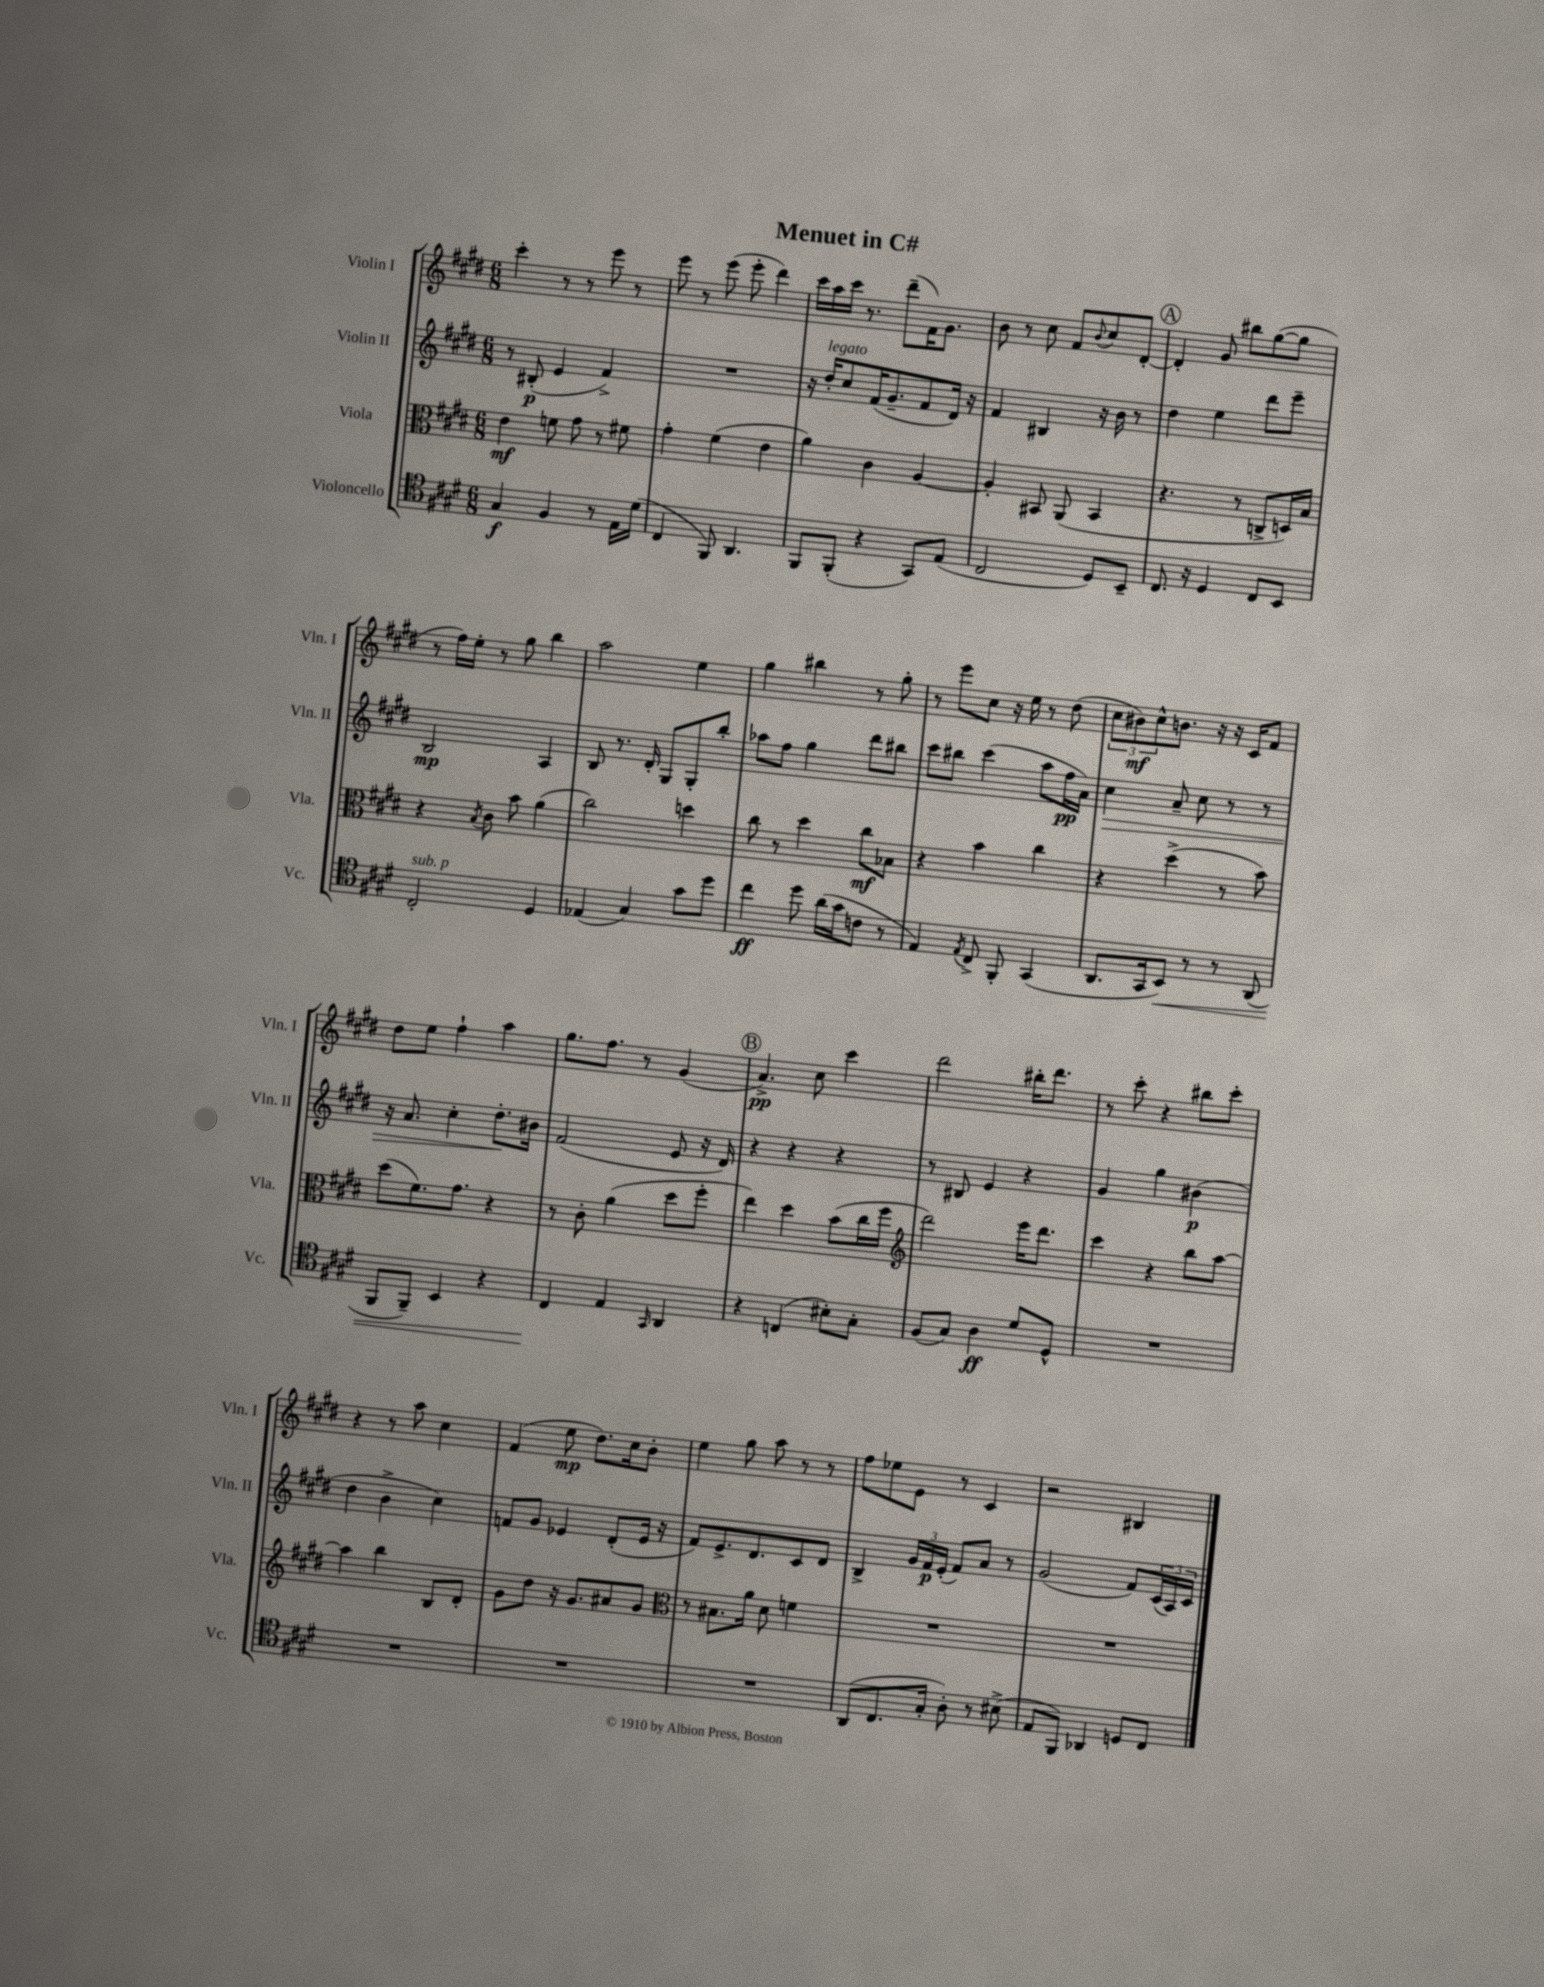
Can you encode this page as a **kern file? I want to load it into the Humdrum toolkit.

**kern	**kern	**kern	**kern
*staff4	*staff3	*staff2	*staff1
*clefC4	*clefC3	*clefG2	*clefG2
*k[f#c#g#d#]	*k[f#c#g#d#]	*k[f#c#g#d#]	*k[f#c#g#d#]
*M6/8	*M6/8	*M6/8	*M6/8
4G#	4e	8r	4ccc#'
.	.	(8B#'	.
4F#	8f	4e	8r
.	8g#	.	8r
8r	8r	4f#^)	8eee
16E	8f#	.	8r
(16d#	.	.	.
=	=	=	=
4C#	4g#'	2.r	8eee
.	.	.	8r
8FF#)	(4f#	.	(8eee
4.AA	.	.	8eee'
.	4e	.	4ddd#)
=	=	=	=
8FF#	4a)	16r	16ccc#
.	.	16dd#'	16aa
(8FF#'	.	8cc#	16ccc#
.	.	.	8.r
4r	4c#	(16f#	.
.	.	8.g#~	.
.	.	.	(8ddd#~
8GG#)	[4A	8f#	16f#)
.	.	.	8.g#
(8E	.	16d#)	.
.	.	16r	.
=	=	=	=
2C#	4A']	4f#	8b
.	.	.	8r
.	8BB#	4B#	8cc#
.	(8AA	.	8f#
.	.	.	8qqb
8D#)	4BB#	16r	8cc#
.	.	16b	.
8BB~	.	8r	[8d#'
=	=	=	=
8.C#	4.r	4dd#	4d#']
16r	.	.	.
4D#	.	4ee	8g#
.	8r	.	8bb#
8C#	8C^	8ddd#	([8gg#
8BB	16D)	8eee~	8gg#]
.	16B	.	.
=	=	=	=
2C#'	4r	2B	8r
.	.	.	16ff#)
.	.	.	16ee'
.	8qB	.	.
.	8c#	.	8r
.	8b	.	8gg#
4D#	(4a	4A	4bb
=	=	=	=
(4E-	2cc#)	8B	2aa
.	.	8.r	.
4G#)	.	.	.
.	.	16d#'	.
.	.	8G#	.
8g#	4dd	8G#'	4ee
8dd#	.	8bb'	.
=	=	=	=
4cc#	8cc#	8aa-	4gg#
.	8r	8ff#	.
8dd#	4dd#	4gg#	4bb#
(16a	.	.	.
16g#	.	.	.
8c	8cc#	8ddd#	8r
8r	8B-	8bb#	8gg#'
=	=	=	=
4E)	4r	8ccc#	8r
.	.	8bb#	8eee
8qE	.	.	.
8C#^	4b	(4ccc#	8cc#
8FF#'	.	.	16r
.	.	.	16ee
(4GG#	4cc#	8aa	8r
.	.	16ff#	(8dd#
.	.	16a)	.
=	=	=	=
8.AA	4r	4cc#	12cc#
.	.	.	12b#)
.	.	.	12cc#^^
16GG#	.	.	.
8BB)	(4dd#^	8a~	8.b
8r	.	8cc#	.
.	.	.	16r
8r	8r	8r	16r
.	.	.	16c#
(8AA	8b)	8r	8f#
=	=	=	=
8FF#	(8dd#	16r	8dd#
.	.	8.a	.
8FF#~)	8.f#)	.	8ee
4BB	.	4cc#'	4ff#`
.	8.g#	.	.
4r	4r	8.dd#'	4aa
.	.	16b#	.
=	=	=	=
4C#	8r	(2f#	8.gg#
.	8c#'	.	.
.	.	.	8.ff#
4E	(4a	.	.
.	.	.	8r
16qqGG#	.	.	.
4AA	8dd#	8e	(4g#
.	8ff#'	16r	.
.	.	16d#)	.
=	=	=	=
4r	4ee)	4r	4.a^)
(4C	4dd#	4r	.
.	.	.	8cc#
8B#')	(8b	4r	4ccc#
8G#'	16cc#	.	.
.	16ff#	.	.
=	=	=	=
*	*clefG2	*	*
(8F#	2ddd#)	8r	2ddd#
8G#)	.	8B#	.
4A	.	4e	.
8d#	16eee	4r	16bb#'
.	8.ddd#	.	8.ddd#
8D#^^	.	.	.
=	=	=	=
2.r	4ccc#	4g#	8r
.	.	.	8ccc#'
.	4r	4gg#	4r
.	8bb	(4b#	8bb#
.	[8aa	.	8ccc#'
=	=	=	=
2.r	4aa]	4dd#	4r
.	4bb	4b^	8r
.	.	.	8aa
.	8B	4cc#)	4cc#
.	8d#'	.	.
=	=	=	=
2.r	8g#	8f	(4f#
.	8dd#	8g#	.
.	16r	4e-	8ee
.	8.g#	.	.
.	.	.	8.dd#)
.	8a#	(8d#'	.
.	.	.	16cc#
.	8g#	16e-	8b'
.	.	16r	.
=	=	=	=
*	*clefC3	*	*
2.r	8r	8f#)	4ee
.	8.B#	8.e^	.
.	.	.	8gg#
.	16a	8.d#	.
.	8d#	.	8aa
.	4f	8c#	8r
.	.	8d#	8r
=	=	=	=
(8AA	2.r	4B^	8ff#
8.C#	.	.	8ee-
.	.	24g#	8e
.	.	24f#	.
16G#'	.	.	.
.	.	(24e'	.
8A')	.	8f#)	8r
8r	.	8a	4c#
(8B#^	.	8r	.
=	=	=	=
8E	2.r	(2g#	2r
8FF#)	.	.	.
4AA-	.	.	.
8D	.	8f#)	4B#
8C#	.	(24c#	.
.	.	24A)	.
.	.	24c#	.
==	==	==	==
*-	*-	*-	*-
